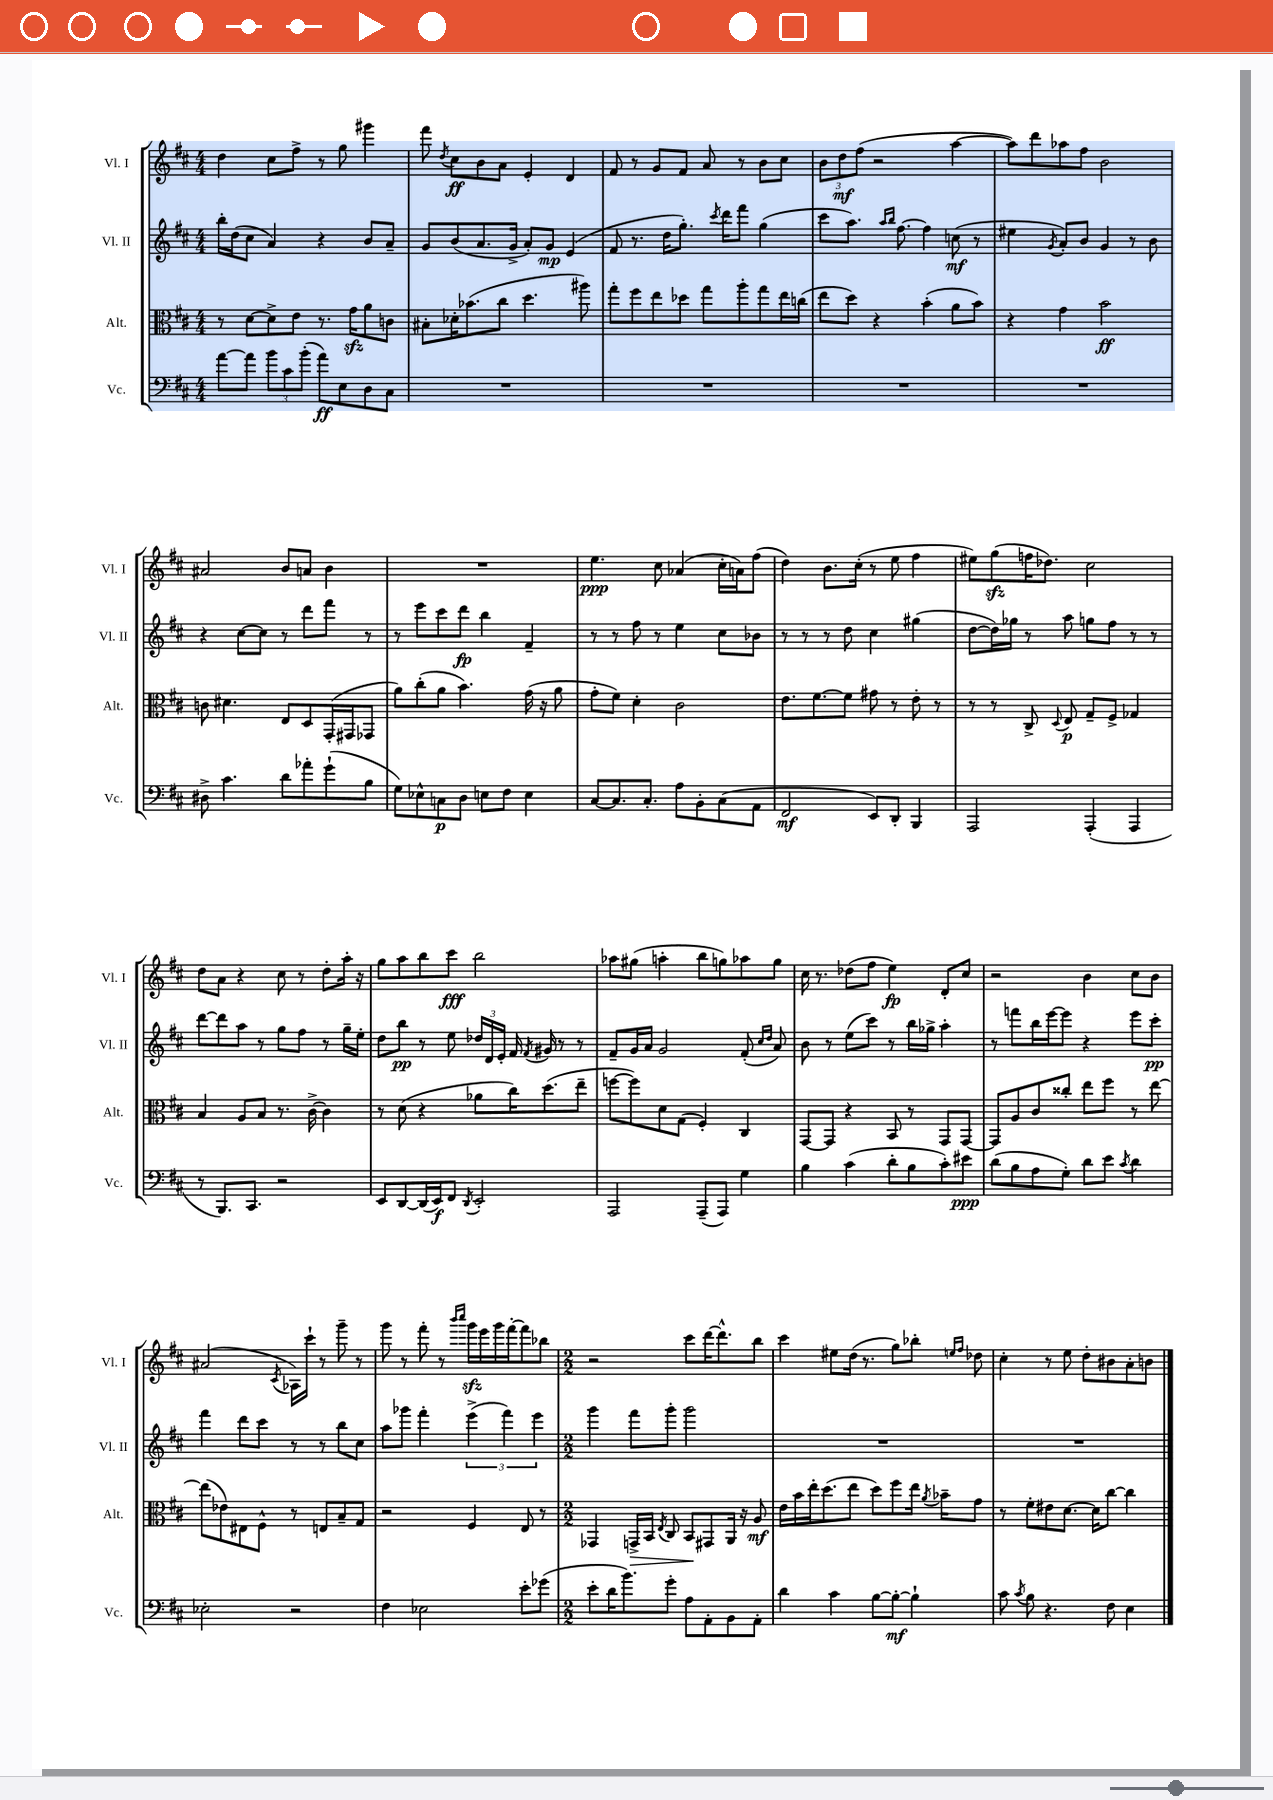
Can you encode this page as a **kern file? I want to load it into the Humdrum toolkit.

**kern	**kern	**kern	**kern
*staff4	*staff3	*staff2	*staff1
*clefF4	*clefC3	*clefG2	*clefG2
*k[f#c#]	*k[f#c#]	*k[f#c#]	*k[f#c#]
*M4/4	*M4/4	*M4/4	*M4/4
[8a\L	8r	16bb'\LL	4dd\
.	.	(16dd\J	.
8a\]J	[8d\L	8cc#\J	.
12b\L	8d^\]	4a/)	8cc#\L
12c#\	.	.	.
.	8e\J	.	8ff#^\J
(12b'\J	.	.	.
8a\L)	8.r	4r	8r
8E\	.	.	8gg\
.	16g\LK	.	.
8D\	8a\	8b/L	4ggg#\
8C#\J	8c\J	8a~/J	.
=	=	=	=
1r	8B#'\L	8g/L	8fff#\
.	.	.	8qdd/
.	16d-'\K	(8b/	8cc#\L
.	(8.b-\	.	.
.	.	8.a/	8b\
.	8cc#\J	.	8a\J
.	.	16g^/Jk	.
.	4.dd\	8a'/L)	4e'/
.	.	8g/J	.
.	.	(4e/	4d/
.	8aa#\)	.	.
=	=	=	=
1r	8gg'\L	8f#/	8f#/
.	8ff#\	8.r	8r
.	8ee\	.	8g/L
.	.	16dd\LK	.
.	8dd-\J	8.gg'\J)	8f#/J
.	8gg\L	.	8a/
.	.	8qccc#/	.
.	.	16ddd\LK	.
.	8aa'\	8fff#\J	8r
.	8gg\	(4gg\	8b\L
.	16ee\L	.	8cc#\J
.	(16cc\JJ	.	.
=	=	=	=
1r	8ee\L	8ccc#\L	12b\L
.	.	.	12dd\
.	8dd\J)	8.aa\J)	.
.	.	.	(12ff#\J
.	4r	.	2r
.	.	16qqaa/LL	.
.	.	16qqbb/JJ	.
.	.	[8.ff#\	.
.	(4b'\	4ff#\]	.
.	8a\L	(8cc\	[4aa\
.	8b\J)	8r	.
=	=	=	=
1r	4r	4ee#\	8aa\]L)
.	.	.	8ddd\
.	.	8qg/	.
.	4g\	8a'/L)	8aa-\
.	.	8b/J	8ff#\J
.	2b\	4g/	2b\
.	.	8r	.
.	.	8b\	.
=	=	=	=
8D#^\	8c\	4r	2a#/
4.c#\	4.d#\	.	.
.	.	[8cc#\L	.
.	.	8cc#\]J	.
8d\L	8E/L	8r	8b/L
8a-'\	8D/	8ddd\L	8a/J
(8g`\	(16GG'/L	8fff#\J	4b\
.	16GG#/J	.	.
8B\J	8GG-/J	8r	.
=	=	=	=
8G\L)	8a\L)	8r	1r
8E-^^\	(8cc#'\	8eee\L	.
8C\	8a\J	8ccc#\	.
8D\J	4.b\)	8ddd\J	.
8E\L	.	4bb\	.
8F#\J	.	.	.
4E\	(16g\	4f#~/	.
.	16r	.	.
.	8a\	.	.
=	=	=	=
[8C#/L	8g'\L	8r	4.ee\
8.C#/]	8f#\J)	8r	.
.	4d'\	8ff#\	.
8.C#'/J	.	.	.
.	.	8r	8cc#\
8A\L	2c#\	4ee\	(4a-/
8BB'\	.	.	.
(8C#\	.	8cc#\L	16cc#'\LL
.	.	.	16a\J)
8AA\J	.	8b-\J	(8ff#\J
=	=	=	=
2FF#/	8.e\L	8r	4dd\)
.	.	8r	.
.	[8.f#\	.	.
.	.	8r	8.b\L
.	8f#\]J	8dd\	.
.	.	.	(16cc#'\Jk
8EE/L)	8g#\	4cc#\	8r
8DD'/J	8r	.	8ee\
4BBB/	8e'\	(4gg#\	4ff#\
.	8r	.	.
=	=	=	=
2AAA/	8r	[8dd\L	8ee#\L)
.	8r	16dd\]L)	(8gg\
.	.	16gg-\JJ	.
.	8C#^/	8r	16ff\K
.	.	.	8.dd-\J)
.	8qqD/	.	.
.	8E/	8aa\	.
(4AAA'/	8G~/L	8gg\L	2cc#\
.	8F#^/J	8ff#\J	.
4AAA/	4G-/	8r	.
.	.	8r	.
=	=	=	=
8r	4B/	[8ddd\L	8dd\L
8.BBB/L)	.	8ddd\]	8a\J
.	8A/L	8aa\J	4r
8.CC#/J	.	.	.
.	8B/J	8r	.
2r	8.r	8gg\L	8cc#\
.	.	8ff#\J	8r
.	[16c#^\	.	.
.	4c#\]	8r	8dd'\L
.	.	16gg~\LL	16aa'\Jk
.	.	16ee'\JJ	16r
=	=	=	=
8EE/L	8r	8dd\L	8gg\L
[8DD/	(8d\	8bb\J	8aa\
(16DD/]L	4r	8r	8bb\
16EE/J)	.	.	.
8FF#/J	.	8ee\	8ccc#\J
8qDD/	.	.	.
2EE'/	8a-\L	24dd-/LL	2bb\
.	.	24d/	.
.	.	24e'/JJ	.
.	16cc#\K)	16f#/	.
.	.	8qf#/	.
.	(8.dd\	16g#/	.
.	.	8r	.
.	8ee~\J	8r	.
=	=	=	=
2AAA/	[8ff\L	8f#~/L	8aa-\L
.	8ff\])	16g/L	(8gg#\J
.	.	16a/JJ	.
.	8d\	2g/	4aa'\
.	(8G\J	.	.
(8AAA~/L	4F#'/)	.	8bb\L
8AAA/J)	.	.	8gg\)
4G\	4C#/	(8f#'/	8aa-\
.	.	16qqcc#/LL	.
.	.	16qqdd/JJ	.
.	.	8a/)	8gg\J
=	=	=	=
4B\	[8GG/L	8b\	16cc#\
.	.	.	8.r
.	8GG/]J	8r	.
(4c#\	4r	(8ee\L	(8dd-\L
.	.	8ccc#\J)	8ff#\J
8d'\L	8BB/	8r	4ee\)
8B\	8r	16bb\LL	.
.	.	16gg-^\JJ	.
8c#'\)	8GG/L	4aa'\	8d'/L
8e#\J	[8GG/J	.	8cc#/J
=	=	=	=
(8d\L	8GG/]L	8r	2r
8B\	8A/	8fff\L	.
8A\	8c#/	16bb\L	.
.	.	[16eee\J	.
8G'\J)	8cc##'/J	8eee\]J	.
8d\L	8ee\L	4r	4b\
8e\J	8ff#\J	.	.
8qc#/	.	.	.
4d\	8r	8eee\L	8cc#\L
.	[8ee\	8ccc#'\J	8b\J
=	=	=	=
2E-'\	(8ee\]L	4fff#\	(2a#/
.	8e-\)	.	.
.	8E#\	8ddd\L	.
.	8F#^^\J	8ccc#\J	.
.	.	.	8qc#/
2r	8r	8r	16A-\LL)
.	.	.	16ccc#`\JJ
.	8E/L	8r	8r
.	8B~/	8bb\L	8ggg~\
.	8G/J	8cc#\J	8r
=	=	=	=
4F#\	2r	8aa\L	8ggg\
.	.	8ggg-\J	8r
2E-\	.	4fff#'\	8fff#'\
.	.	.	8r
.	.	.	16qqbbb/LL
.	.	.	16qqcccc#/JJ
.	4F#/	(6eee^\	16ggg\LL
.	.	.	16eee\
.	.	.	16ggg\
.	.	6fff#\)	.
.	.	.	[16fff#'\J
8e'\L	8E/	.	8fff#\]
.	.	6eee\	.
(8g-\J	8r	.	8bb-\J
=	=	=	=
*M2/2	*M2/2	*M2/2	*M2/2
8e'\L	4GG-/	4ggg\	2r
16d\K	.	.	.
8.b\)	.	.	.
.	16GG^/LL	8fff#\L	.
.	16BB/JJ	.	.
.	8qE/	.	.
8g'\J	8C#/	8ggg'\J	.
8A\L	8BB/L	2ggg\	8ccc#\L
8AA'\	8GG#/	.	[16ddd\K
.	.	.	8.ddd^^\]
8BB\	16AA/Jk	.	.
.	16r	.	.
8AA'\J	8A/	.	8bb\J
=	=	=	=
4d\	16e\LL	1r	4ccc#\
.	16b\	.	.
.	16ee'\J	.	.
.	(8.dd\	.	.
4c#\	.	.	8ee#\L
.	8ee\J	.	(16dd\Jk
.	.	.	8.r
[8B\L	8dd\L)	.	.
8B'\_J	8ff#\	.	8gg\L)
4B`\]	16ee\Jk	.	8bb-'\J
.	8qa/	.	.
.	16b-~\LK	.	.
.	.	.	16qqee/LL
.	.	.	16qqff#/JJ
.	8g\J	.	8dd-\
=	=	=	=
8c#\	8r	1r	4cc#'\
8qc#/	.	.	.
8B\	8f#'\L	.	.
4.r	8e#\	.	8r
.	[8.d\J	.	8ee\
.	.	.	8dd'\L
.	16d\]LK	.	.
8F#\	[8cc#\J	.	8b#\
4E\	4cc#\]	.	8a'\
.	.	.	8b\J
==	==	==	==
*-	*-	*-	*-
